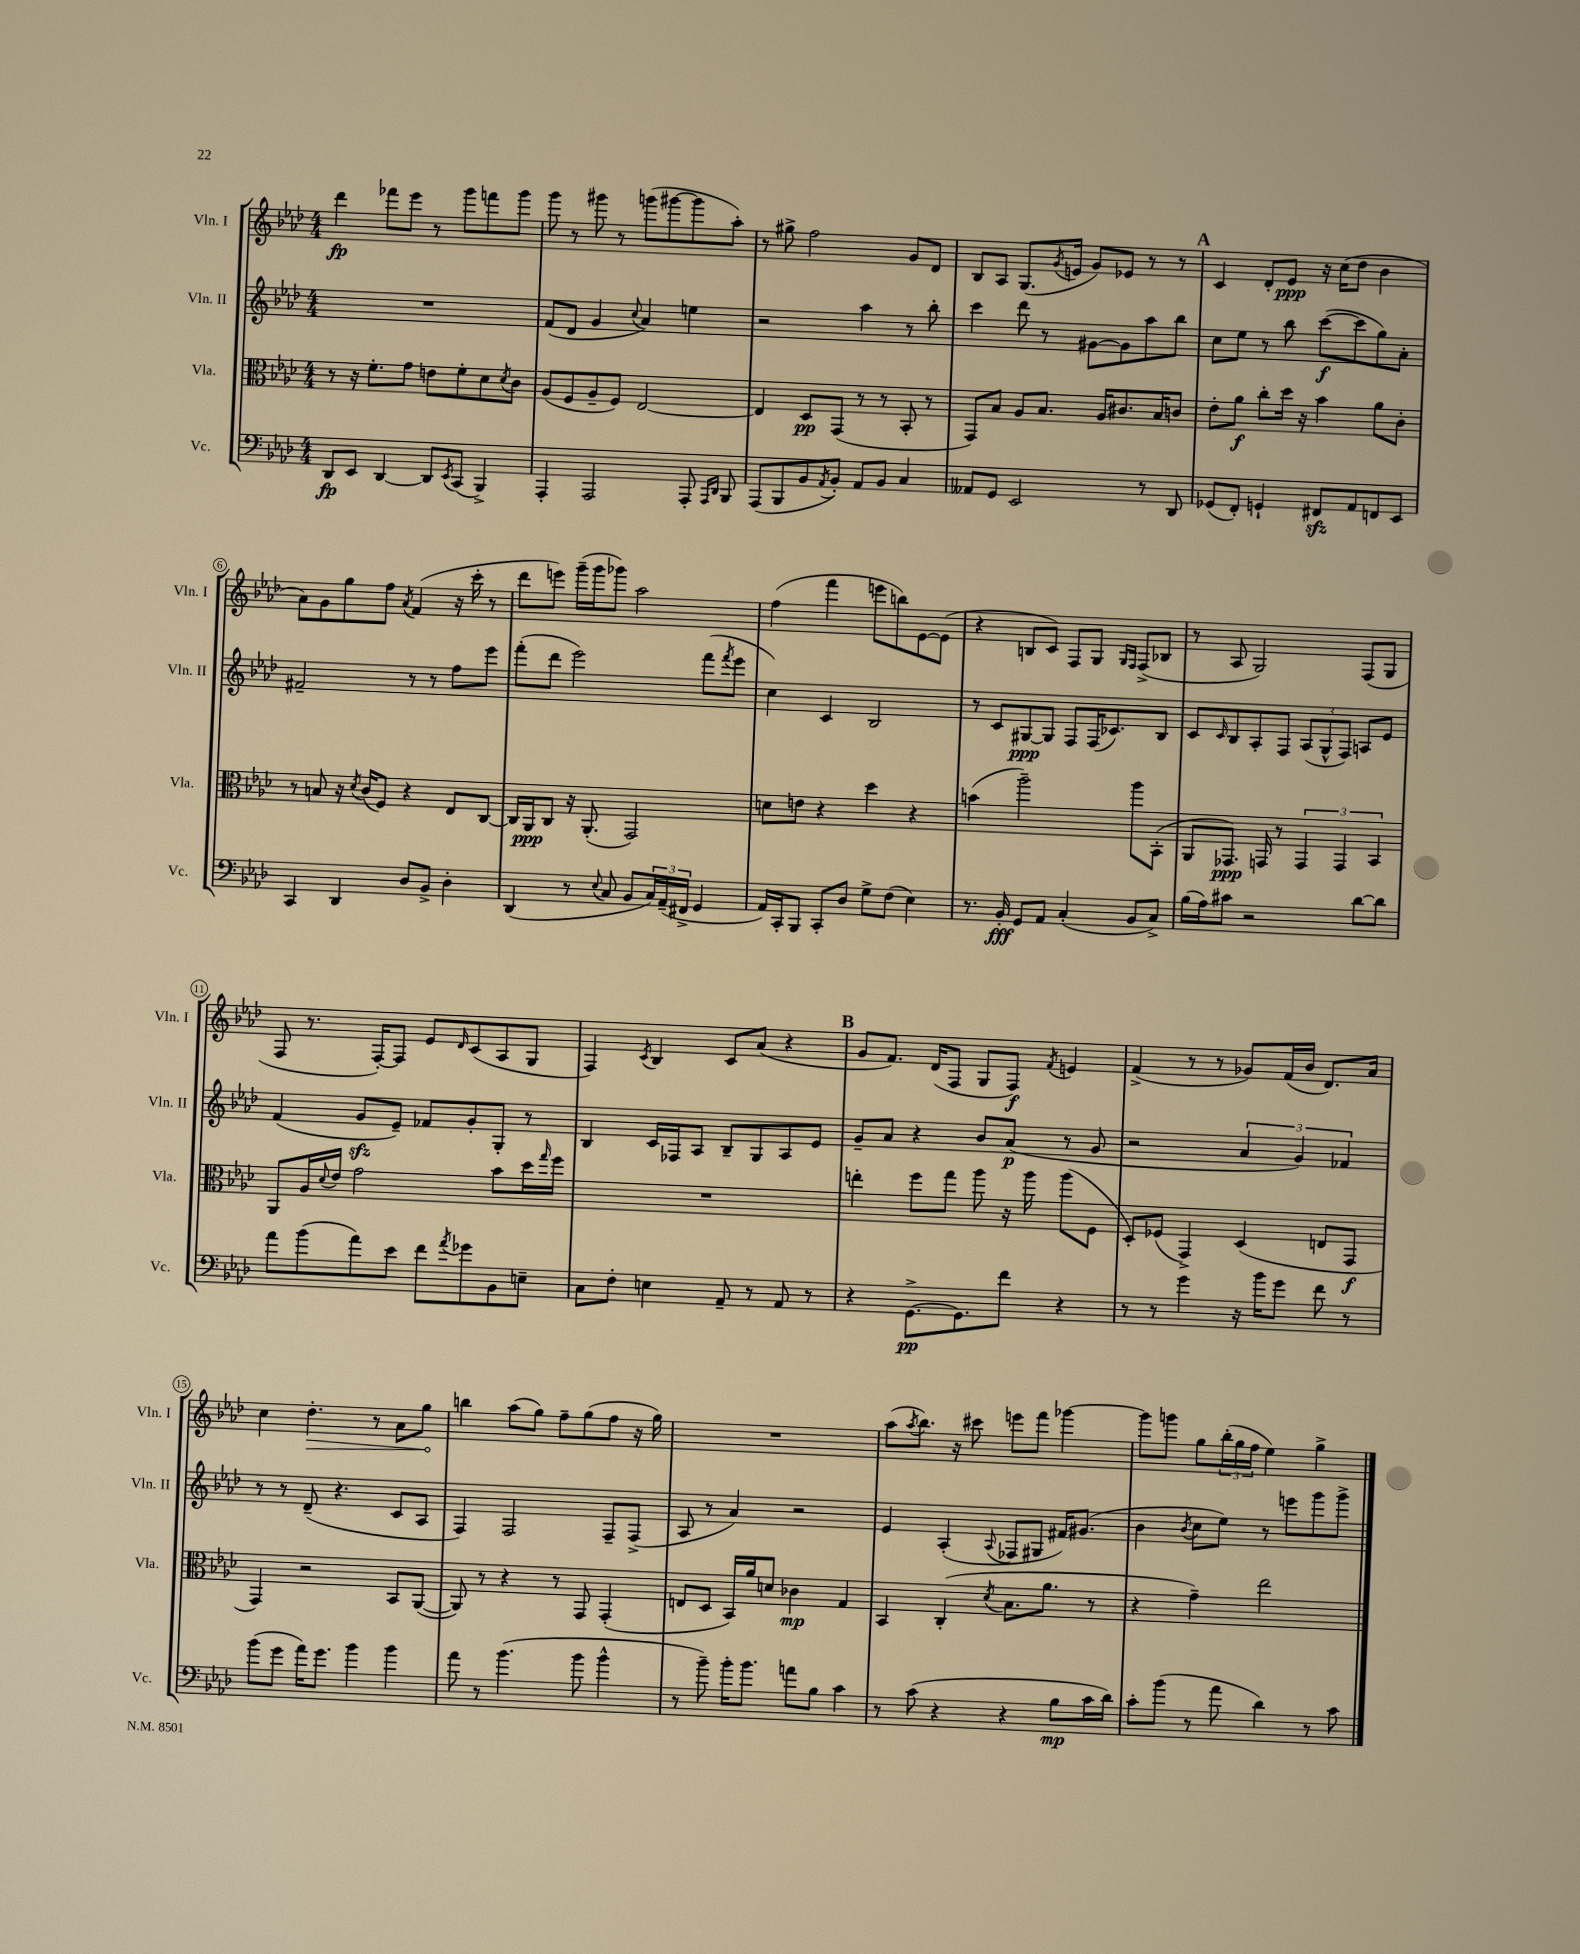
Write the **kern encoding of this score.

**kern	**dynam	**kern	**dynam	**kern	**dynam	**kern	**dynam
*part4	*part4	*part3	*part3	*part2	*part2	*part1	*part1
*staff4	*staff4	*staff3	*staff3	*staff2	*staff2	*staff1	*staff1
*I"Vc.	*	*I"Vla.	*	*I"Vln. II	*	*I"Vln. I	*
*I'Vc.	*	*I'Vla.	*	*I'Vln. II	*	*I'Vln. I	*
*clefF4	*	*clefC3	*	*clefG2	*	*clefG2	*
*k[b-e-a-d-]	*	*k[b-e-a-d-]	*	*k[b-e-a-d-]	*	*k[b-e-a-d-]	*
*M4/4	*	*M4/4	*	*M4/4	*	*M4/4	*
=1	=1	=1	=1	=1	=1	=1	=1
8DD-/L	fp	8r	.	1r	.	4ddd-\	fp
8EE-/J	.	16r	.	.	.	.	.
.	.	8.f'\L	.	.	.	.	.
[4DD-/	.	.	.	.	.	8fff-X\L	.
.	.	8g\J	.	.	.	8eee-\J	.
8DD-/L]	.	8en\L	.	.	.	8r	.
8qEE-/	.	.	.	.	.	.	.
(8CC/J	.	8f'\	.	.	.	8ggg\L	.
4BBB-^/)	.	8d-\	.	.	.	8fffn\	.
.	.	8qd-/	.	.	.	.	.
.	.	8c\J	.	.	.	8ggg\J	.
=2	=2	=2	=2	=2	=2	=2	=2
4AAA-'/	.	(8A-/L	.	(8f/L	.	8ggg\	.
.	.	8F/	.	8d-/J	.	8r	.
2AAA-/	.	8A-~/	.	4g/	.	8ggg#X\	.
.	.	8F/J)	.	.	.	8r	.
.	.	.	.	8qqcc/	.	.	.
.	.	[2E-/	.	4a-/)	.	(8gggn\L	.
.	.	.	.	.	.	[8ggg#X\	.
8AAA-'/	.	.	.	4een\	.	8ggg#\]	.
16qqAAA-/LL	.	.	.	.	.	.	.
16qqDD-/JJ	.	.	.	.	.	.	.
8BBB-/	.	.	.	.	.	8aa-'\J)	.
=3	=3	=3	=3	=3	=3	=3	=3
(8AAA-/L	.	4E-/]	.	2r	.	8r	.
8BBB-/	.	.	.	.	.	8gg#X^\	.
8BB-/	.	8D-/L	pp	.	.	2ff\	.
8qAA-/	.	.	.	.	.	.	.
8BB-'/J)	.	(8GG/J	.	.	.	.	.
8AA-/L	.	8r	.	4aa-\	.	.	.
8BB-/J	.	8r	.	.	.	.	.
4C/	.	8BB-'/	.	8r	.	8g/L	.
.	.	8r	.	8bb-'\	.	8d-/J	.
=4	=4	=4	=4	=4	=4	=4	=4
8AA--X/L	.	8GG/L)	.	4ccc\	.	8B-/L	.
8GG/J	.	8B-/J	.	.	.	8A-/J	.
2EE-/	.	8A-/L	.	8ddd-\	.	(8.G/L	.
.	.	8.B-/J	.	8r	.	.	.
.	.	.	.	.	.	8qg/	.
.	.	.	.	.	.	16en/Jk	.
.	.	.	.	[8g#X\L	.	8g/L)	.
.	.	16A-/KL	.	.	.	.	.
.	.	8.c#X/	.	8g#\]	.	8e-X/J	.
8r	.	.	.	8aa-\	.	8r	.
.	.	16B-/K	.	.	.	.	.
8DD-/	.	8cn/J	.	8bb-\J	.	8r	.
!!LO:REH:place=s1:t=A
=5	=5	=5	=5	=5	=5	=5	=5
(8GG-X/L	.	8e-'\L	.	8cc\L	.	4c/	.
8FF'/J)	.	8a-\J	f	8ee-\J	.	.	.
4GGn`/	.	8cc'\L	.	8r	.	8d-'/L	.
.	.	16dd-\Jk	.	8bb-\	.	8e-/J	ppp
.	.	16r	.	.	.	.	.
8FF#Xzz/L	.	4b-\	.	([8ccc\L	f	16r	.
.	.	.	.	.	.	(16cc\KL	.
8AA-/	.	.	.	8ccc\]	.	8dd-\J	.
8FFn/	.	8a-\L	.	8gg\)	.	4b-\	.
8EE-/J	.	8c'\J	.	8a-'\J	.	.	.
!!LO:LB:g=z
=6	=6	=6	=6	=6	=6	=6	=6
4CC/	.	8r	.	2f#X~/	.	8a-\L)	.
.	.	8Bn/	.	.	.	8g\	.
4DD-/	.	16r	.	.	.	8gg\	.
.	.	8qd-/	.	.	.	.	.
.	.	(16c/KL	.	.	.	.	.
.	.	8F/J)	.	.	.	8ff\J	.
.	.	.	.	.	.	8qa-/	.
8D-/L	.	4r	.	8r	.	(4f/	.
8BB-^/J	.	.	.	8r	.	.	.
4D-'\	.	8E-/L	.	8ff\L	.	16r	.
.	.	.	.	.	.	16ccc'\	.
.	.	[8C/J	.	8eee-\J	.	8r	.
=7	=7	=7	=7	=7	=7	=7	=7
(4DD-/	.	16C/LL]	.	(8fff'\L	.	8ddd-\L	.
.	.	16AA-/J	ppp	.	.	.	.
.	.	8C/J	.	8ddd-\J	.	8eeen\J)	.
8r	.	16r	.	2eee-\)	.	(16ggg~\LL	.
.	.	(8.AA-'/	.	.	.	16ggg\J	.
8qqE-/	.	.	.	.	.	.	.
8C/	.	.	.	.	.	8ggg-X\J)	.
8BB-/L	.	2GG/)	.	.	.	2aa-\	.
24C/L)	.	.	.	.	.	.	.
(24AA-~/	.	.	.	.	.	.	.
24FF#X^/JJ	.	.	.	.	.	.	.
4GG/	.	.	.	(8fff\L	.	.	.
.	.	.	.	8qfff/	.	.	.
.	.	.	.	8eee-\J	.	.	.
=8	=8	=8	=8	=8	=8	=8	=8
16AA-/LL)	.	8dn\L	.	4cc\)	.	(4ff\	.
16CC'/J	.	.	.	.	.	.	.
8BBB-/J	.	8en\J	.	.	.	.	.
8CC'/L	.	4r	.	4c/	.	4fff\	.
8D-/J	.	.	.	.	.	.	.
8G^\L	.	4dd-\	.	2B-/	.	8eeen\L	.
(8F\J	.	.	.	.	.	8bbn\)	.
4E-\)	.	4r	.	.	.	[8e-\	.
.	.	.	.	.	.	(8e-\J]	.
=9	=9	=9	=9	=9	=9	=9	=9
8.r	.	(4bn\	.	8r	.	4r	.
.	.	.	.	8c/L	.	.	.
16BB-'/	fff	.	.	.	.	.	.
8GG/L	.	2aa-~\)	.	[8G#X/	ppp	8Bn/L	.
8AA-/J	.	.	.	8G#/J]	.	8c/J)	.
(4C'/	.	.	.	8F/L	.	8F/L	.
.	.	.	.	(16F/K	.	8G/J	.
.	.	.	.	8.c-X/)	.	.	.
.	.	.	.	.	.	16qqG/LL	.
.	.	.	.	.	.	16qqF/JJ	.
8BB-/L	.	8aa-\L	.	.	.	(8F^/L	.
8C^/J)	.	(8BB-'\J	.	8B-/J	.	8B-X/J	.
=10	=10	=10	=10	=10	=10	=10	=10
(16B-\LL	.	8AA-/L	.	8c/L	.	8r	.
16A-\J)	.	.	.	.	.	.	.
.	.	.	.	16qqc/	.	.	.
8c#X\J	.	8.GG-X/J)	ppp	8B-/	.	8A-/	.
2r	.	.	.	8A-'/	.	2G/)	.
.	.	16GGn/	.	.	.	.	.
.	.	8r	.	8F/J	.	.	.
.	.	6GG/	.	(12A-/L	.	.	.
.	.	.	.	12G^^/	.	.	.
.	.	6GG/	.	12F/J)	.	.	.
[8d-\L	.	.	.	8An/L	.	(8F/L	.
.	.	6BB-/	.	.	.	.	.
8d-\J]	.	.	.	8e-/J	.	8G/J	.
!!LO:LB:g=z
=11	=11	=11	=11	=11	=11	=11	=11
8a-\L	.	8AA-/L	.	(4f/	.	8F/	.
(8b-\	.	16A-/L	.	.	.	8.r	.
.	.	8qqd-/	.	.	.	.	.
.	.	16e-/JJ	.	.	.	.	.
8a-\)	.	2g\	.	8gzz/L	.	.	.
.	.	.	.	.	.	[16F'/KL)	.
8e-\J	.	.	.	8e-~/J)	.	8F/J]	.
8f\L	.	.	.	8f-X/L	.	8e-/L	.
8qa-/	.	.	.	.	.	16qqd-/	.
8g-X\	.	.	.	8g'/	.	(8c/	.
8BB-\	.	8b-\L	.	8G'/J	.	8A-/	.
8En~\J	.	16dd-\L	.	8r	.	8G/J	.
.	.	16qqgg/	.	.	.	.	.
.	.	16ff\JJ	.	.	.	.	.
=12	=12	=12	=12	=12	=12	=12	=12
8C\L	.	1r	.	4B-/	.	4F/)	.
8F'\J	.	.	.	.	.	.	.
.	.	.	.	.	.	8qc/	.
4En\	.	.	.	16c/LL	.	4B-/	.
.	.	.	.	16F-X/J	.	.	.
.	.	.	.	8A-/J	.	.	.
8AA-~/	.	.	.	8B-~/L	.	8c/L	.
8r	.	.	.	8G/	.	(8a-/J	.
8AA-/	.	.	.	8A-/	.	4r	.
8r	.	.	.	8e-/J	.	.	.
!!LO:REH:place=s1:t=B
=13	=13	=13	=13	=13	=13	=13	=13
4r	.	4een'\	.	8g~/L	.	8g/L	.
.	.	.	.	8a-/J	.	8.f/J)	.
[8.GG^\L	pp	8ff\L	.	4r	.	.	.
.	.	.	.	.	.	(16d-/KL	.
.	.	8gg\J	.	.	.	8F/J	.
8.GG\]	.	.	.	.	.	.	.
.	.	8aa-\	.	8b-/L	.	8G/L	.
8f\J	.	16r	.	(8a-/J	p	8F/J)	f
.	.	16aa-\	.	.	.	.	.
.	.	.	.	.	.	8qf/	.
4r	.	(8aa-\L	.	8r	.	4en/	.
.	.	8F\J	.	8g/	.	.	.
=14	=14	=14	=14	=14	=14	=14	=14
8r	.	8D-'/L)	.	2r	.	(4f^/	.
8r	.	(8F-X/J	.	.	.	.	.
4g\	.	4GG^/)	.	.	.	8r	.
.	.	.	.	.	.	8r	.
16r	.	(4D-/	.	6a-/	.	8g-X/L)	.
16b-\KL	.	.	.	.	.	.	.
8g\J	.	.	.	.	.	(16f/L	.
.	.	.	.	6g/)	.	.	.
.	.	.	.	.	.	16b-/JJ	.
8f\	.	8En/L	.	.	.	8.d-/L)	.
.	.	.	.	6f-X/	.	.	.
8r	.	8GG/J	f	.	.	.	.
.	.	.	.	.	.	16a-/Jk	.
!!LO:LB:g=z
=15	=15	=15	=15	=15	=15	=15	=15
(8b-\L	.	4GG/)	.	8r	.	4cc\	.
8g\J	.	.	.	8r	.	.	.
!	!	!	!	!	!	!	!LO:HP:b
16a-\KL)	.	2r	.	(8d-~/	.	4.dd-'\	>
8.g\J	.	.	.	.	.	.	.
.	.	.	.	4.r	.	.	.
4b-\	.	.	.	.	.	.	.
.	.	.	.	.	.	8r	.
4b-\	.	8BB-/L	.	8c/L	.	8a-\L	.
.	.	([8AA-/J	.	8A-/J	.	8gg\J	.
.	.	.	.	.	.	.	]
=16	=16	=16	=16	=16	=16	=16	=16
8a-\	.	8AA-/])	.	4F/)	.	4bbn\	.
8r	.	8r	.	.	.	.	.
(4.b-\	.	4r	.	2F/	.	(8aa-\L	.
.	.	.	.	.	.	8gg\J)	.
.	.	8r	.	.	.	8ff~\L	.
8b-\	.	8GG/	.	.	.	(8gg\	.
4b-^^\	.	(4GG'/	.	8F~/L	.	8ff\J	.
.	.	.	.	(8F^/J	.	16r	.
.	.	.	.	.	.	16gg\)	.
=17	=17	=17	=17	=17	=17	=17	=17
8r	.	8En/L	.	8A-/	.	1r	.
8b-~\)	.	8D-/J	.	8r	.	.	.
16b-'\KL	.	16BB-/LL)	.	4a-/)	.	.	.
8.b-\J	.	16a-/J	.	.	.	.	.
.	.	8dn/J	.	.	.	.	.
8an\L	.	4c-X\	mp	2r	.	.	.
8B-\J	.	.	.	.	.	.	.
4c\	.	4G/	.	.	.	.	.
=18	=18	=18	=18	=18	=18	=18	=18
8r	.	4BB-/	.	4e-/	.	(8aa-\L	.
.	.	.	.	.	.	8qaa-/	.
(8c\	.	.	.	.	.	8.bb-\J)	.
4r	.	(4C'/	.	(4A-'/	.	.	.
.	.	.	.	.	.	16r	.
.	.	.	.	.	.	8ccc#X\	.
.	.	8qd-/	.	8qqA-/	.	.	.
4r	.	8.B-\L	.	8F-X/L	.	8eeen\L	.
.	.	.	.	8G#X/J	.	8fff\J	.
.	.	8.a-\J	.	.	.	.	.
8B-\L	mp	.	.	16f#X/KL)	.	[4ggg-X\	.
.	.	.	.	(8.g#X/J	.	.	.
16c\L	.	8r	.	.	.	.	.
16d-\JJ)	.	.	.	.	.	.	.
=19	=19	=19	=19	=19	=19	=19	=19
8c'\L	.	4r	.	4b-\	.	8ggg-\L]	.
(8b-\J	.	.	.	.	.	8gggn\J	.
.	.	.	.	8qb-/	.	.	.
8r	.	4g~\)	.	8cc\L	.	8gg\L	.
8a-\	.	.	.	8ee-\J)	.	(24bb-'\L	.
.	.	.	.	.	.	24gg\	.
.	.	.	.	.	.	24ff\JJ	.
4d-\)	.	2ee-\	.	8r	.	4ee-\)	.
.	.	.	.	8eeen\L	.	.	.
8r	.	.	.	8ggg\	.	4gg^\	.
8c\	.	.	.	8ggg^\J	.	.	.
==	==	==	==	==	==	==	==
*-	*-	*-	*-	*-	*-	*-	*-
